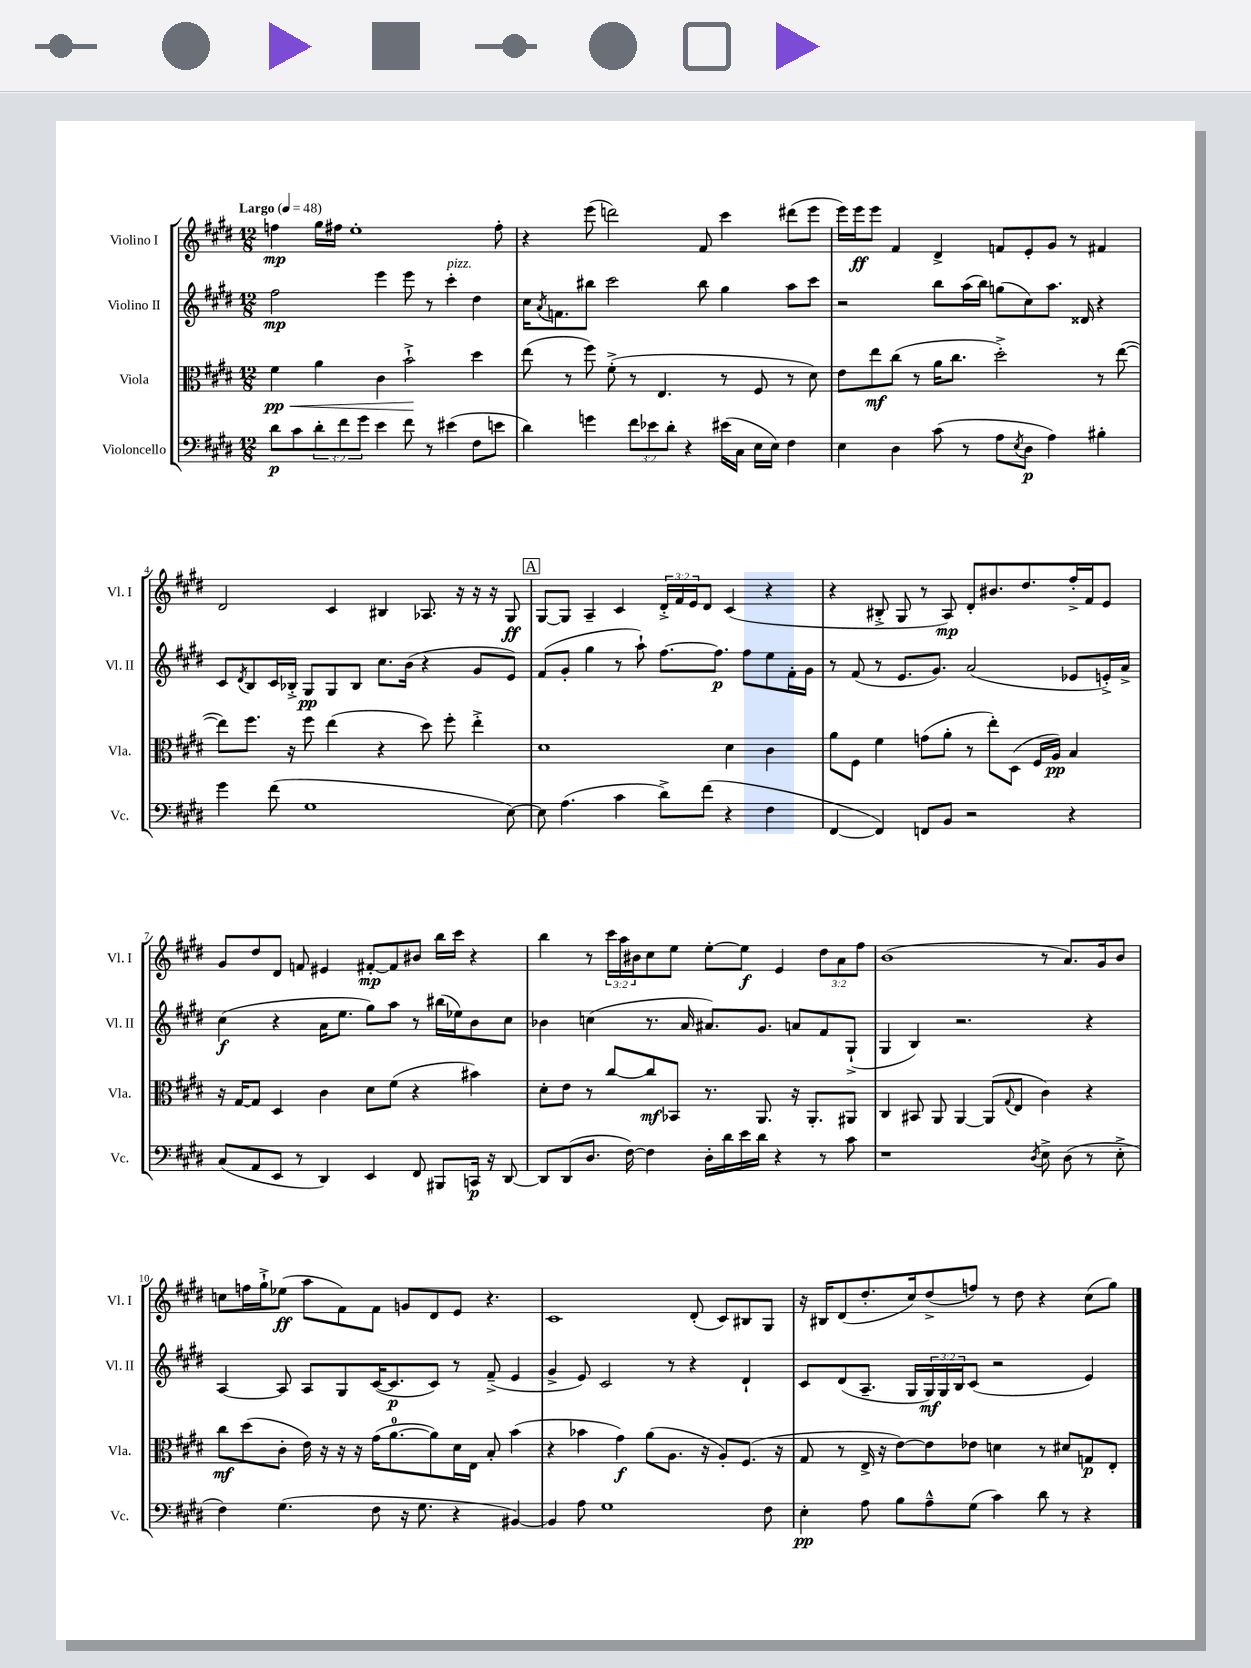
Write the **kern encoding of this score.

**kern	**dynam	**kern	**dynam	**kern	**dynam	**kern	**dynam
*part4	*part4	*part3	*part3	*part2	*part2	*part1	*part1
*staff4	*staff4	*staff3	*staff3	*staff2	*staff2	*staff1	*staff1
*I"Violoncello	*	*I"Viola	*	*I"Violino II	*	*I"Violino I	*
*I'Vc.	*	*I'Vla.	*	*I'Vl. II	*	*I'Vl. I	*
*clefF4	*	*clefC3	*	*clefG2	*	*clefG2	*
*k[f#c#g#d#]	*	*k[f#c#g#d#]	*	*k[f#c#g#d#]	*	*k[f#c#g#d#]	*
*M12/8	*	*M12/8	*	*M12/8	*	*M12/8	*
*MM48	*	*MM48	*	*MM48	*	*MM48	*
=1	=1	=1	=1	=1	=1	=1	=1
!	!	!	!	!	!	!LO:TX:a:B:t=Largo	!
!	!	!	!LO:HP:b	!	!	!	!
8d#\L	p	4f#\	< pp	2ff#\	mp	4ffn\	mp
8c#\	.	.	.	.	.	.	.
12d#'\	.	4a\	.	.	.	16gg#\LL	.
.	.	.	.	.	.	16ff#X\JJ	.
12f#\	.	.	.	.	.	.	.
.	.	.	.	.	.	1ee'	.
12g#\J	.	.	.	.	.	.	.
4e\	.	4c#\	.	4eee\	.	.	.
8f#\	.	2b`^\	.	8eee\	.	.	.
8r	.	.	.	8r	.	.	.
!	!	!	!	!LO:TX:a:i:t=pizz.	!	!	!
(4e#X\	.	.	.	4ccc#'\	.	.	.
8F#\L	.	4dd#\	[	4dd#\	.	.	.
8en\J	.	.	.	.	.	8ff#'\	.
=2	=2	=2	=2	=2	=2	=2	=2
4d#\)	.	(8ee\	.	16cc#\KL	.	4r	.
.	.	.	.	8qa/	.	.	.
.	.	.	.	8.fn\	.	.	.
.	.	8r	.	.	.	.	.
4gn\	.	8ff#\)	.	8bb#X\J	.	(8eee\	.
.	.	(8f#'^\	.	2ccc#\	.	2dddn\)	.
12f#\L	.	8r	.	.	.	.	.
12e-X\	.	.	.	.	.	.	.
.	.	4.E/	.	.	.	.	.
12d#'\J	.	.	.	.	.	.	.
4r	.	.	.	.	.	.	.
.	.	.	.	8bb#\	.	8f#/	.
(16e#X\LL	.	8r	.	4gg#\	.	4ccc#\	.
16C#\JJ	.	.	.	.	.	.	.
16E\LL	.	8F#/	.	.	.	.	.
16E\JJ)	.	.	.	.	.	.	.
4F#\	.	8r	.	8aa\L	.	(8ddd#X\L	.
.	.	8d#\)	.	8ccc#\J	.	8eee\J	.
=3	=3	=3	=3	=3	=3	=3	=3
4E\	.	8e\L	.	2r	.	16eee\LL)	.
.	.	.	.	.	.	16eee\J	ff
.	.	8ee\	mf	.	.	8eee\J	.
4D#\	.	(8cc#\J	.	.	.	4f#/	.
.	.	8r	.	.	.	.	.
(8c#\	.	16a\KL	.	8bb\L	.	4d#^/	.
.	.	8.cc#\J	.	.	.	.	.
8r	.	.	.	(16aa\L	.	.	.
.	.	.	.	16bb\JJ)	.	.	.
8A\L	.	2dd#'^\)	.	(8ggn\L	.	8fn/L	.
8qE/	.	.	.	.	.	.	.
8D#\J	p	.	.	8cc#\)	.	8e'/	.
4A\)	.	.	.	8.aa\J	.	8g#/J	.
.	.	.	.	.	.	8r	.
.	.	.	.	16d##X/	.	.	.
4B#X'\	.	8r	.	4r	.	4f#X/	.
.	.	([8ee\	.	.	.	.	.
!!LO:LB:g=z
=4	=4	=4	=4	=4	=4	=4	=4
4g#\	.	8ee\L])	.	8c#/L	.	2d#/	.
.	.	.	.	8qd#/	.	.	.
.	.	8.ff#\J	.	8B/	.	.	.
(8f#\	.	.	.	16c#/L	.	.	.
.	.	16r	.	16B-X'^/JJ	.	.	.
1G#	.	8ff#\	.	8G#/L	pp	.	.
.	.	(4ee\	.	8G#/	.	4c#/	.
.	.	.	.	8B-/J	.	.	.
.	.	4r	.	8.cc#\L	.	4B#X/	.
.	.	.	.	(16b\Jk	.	.	.
.	.	8dd#\)	.	4r	.	8.A-X/	.
.	.	8ff#'\	.	.	.	.	.
.	.	.	.	.	.	16r	.
.	.	4ee'^\	.	8g#/L	.	16r	.
.	.	.	.	.	.	16r	.
[8E\)	.	.	.	8e/J)	.	8G#/	ff
!!LO:REH:place=s1:t=A
=5	=5	=5	=5	=5	=5	=5	=5
8E\]	.	1d#	.	(8f#/L	.	[8G#/L	.
(4.A\	.	.	.	8g#'/J	.	8G#/J]	.
.	.	.	.	4gg#\	.	4A~/	.
4c#\	.	.	.	8r	.	4c#/	.
.	.	.	.	8aa`\)	.	.	.
8d#^\L)	.	.	.	[8.ff#\L	.	24d#'^/LL	.
.	.	.	.	.	.	24f#/	.
.	.	.	.	.	.	24e/J	.
(8f#\J	.	.	.	.	.	8d#/J	.
.	.	.	.	8.ff#\J]	p	.	.
4r	.	4d#\	.	.	.	(4c#/	.
.	.	.	.	8ff#\L	.	.	.
4F#\	.	4c#\	.	8ee\	.	4r	.
.	.	.	.	16f#'\L	.	.	.
.	.	.	.	16g#\JJ	.	.	.
=6	=6	=6	=6	=6	=6	=6	=6
[4FF#/	.	8a\L	.	8r	.	4r	.
.	.	8F#\J	.	(8f#/	.	.	.
4FF#/])	.	4f#\	.	8r	.	8B#X'^/	.
.	.	.	.	8.e/L	.	8G#/	.
8FFn/L	.	(8gn\L	.	.	.	8r	.
.	.	.	.	8.g#/J)	.	.	.
8BB/J	.	8a'\J	.	.	.	8A/)	mp
2r	.	8r	.	(2a/	.	8d#'/L	.
.	.	8ee'\L)	.	.	.	8.b#X/	.
.	.	(8D#\J	.	.	.	.	.
.	.	.	.	.	.	8.dd#/	.
.	.	16F#/LL	.	.	.	.	.
.	.	16A/JJ)	pp	.	.	.	.
4r	.	4B/	.	8e-X/L	.	16ff#'^/L	.
.	.	.	.	.	.	16f#/J	.
.	.	.	.	16en'^/L)	.	8e/J	.
.	.	.	.	16a^/JJ	.	.	.
!!LO:LB:g=z
=7	=7	=7	=7	=7	=7	=7	=7
(8C#/L	.	16r	.	(4cc#\	f	8g#/L	.
.	.	[16G#/KL	.	.	.	.	.
8AA/	.	8G#/J]	.	.	.	8dd#/	.
8EE/J	.	4D#/	.	4r	.	8d#/J	.
8r	.	.	.	.	.	8fn/	.
4DD#/)	.	4c#\	.	16a\KL	.	4e#X/	.
.	.	.	.	8.ee\J	.	.	.
4EE/	.	8d#\L	.	8gg#\L)	.	[8f#X'/L	mp
.	.	(8f#\J	.	8aa\J	.	8f#/]	.
8FF#/	.	4r	.	8r	.	8b#X/J	.
8BBB#X/L	.	.	.	(16bb#X\LL	.	16bb\LL	.
.	.	.	.	16ee-X\J)	.	16ccc#\JJ	.
16CCn/Jk	p	4b#X\)	.	8b\	.	4r	.
16r	.	.	.	.	.	.	.
[8DD#/	.	.	.	8cc#\J	.	.	.
=8	=8	=8	=8	=8	=8	=8	=8
8DD#/L]	.	8d#'\L	.	4b-X\	.	4bb\	.
(8DD#/	.	8e\J	.	.	.	.	.
8.D#/J	.	8r	.	(4ccn\	.	8r	.
.	.	[8cc#/L	.	.	.	24ccc#\LL	.
.	.	.	.	.	.	24aa\	.
[16F#\)	.	.	.	.	.	.	.
.	.	.	.	.	.	24b#X\J	.
4F#\]	.	8cc#/]	mf	8.r	.	8cc#\	.
.	.	8BB-X/J	.	.	.	8ee\J	.
.	.	.	.	16a/	.	.	.
16D#'\LL	.	8.r	.	8.a#X/L)	.	[8ee'\L	.
16d#\	.	.	.	.	.	.	.
16e\	.	.	.	.	.	8ee\J]	f
16d#\JJ	.	8.AA/	.	8.g#/J	.	.	.
4r	.	.	.	.	.	4e/	.
.	.	16r	.	8an/L	.	.	.
.	.	8.AA'/L	.	.	.	.	.
8r	.	.	.	8f#/	.	12dd#\L	.
.	.	.	.	.	.	12a\	.
8c#\	.	8AA#X/J	.	(8G#`^/J	.	.	.
.	.	.	.	.	.	12ff#\J	.
=9	=9	=9	=9	=9	=9	=9	=9
1r	.	4C#/	.	4G#/	.	(1b	.
.	.	8BB#X/	.	4B/)	.	.	.
.	.	8AA/	.	.	.	.	.
.	.	[4AA/	.	2.r	.	.	.
.	.	(8AA/L]	.	.	.	.	.
.	.	8qqG#/	.	.	.	.	.
.	.	8E/J	.	.	.	.	.
8qD#/	.	.	.	.	.	.	.
8E^\	.	4c#\)	.	.	.	8r	.
(8D#\	.	.	.	.	.	8.a/L)	.
8r	.	4r	.	4r	.	.	.
.	.	.	.	.	.	16g#/k	.
8E'^\	.	.	.	.	.	8b/J	.
!!LO:LB:g=z
=10	=10	=10	=10	=10	=10	=10	=10
4F#\)	.	8cc#\L	mf	[4A/	.	8ccn\L	.
.	.	(8dd#\	.	.	.	16ffn\L	.
.	.	.	.	.	.	16gg#`^\J	.
(4.G#\	.	8c#'\J	.	8A/]	.	(8ee-X\J	ff
.	.	16e\)	.	8A/L	.	8aa\L	.
.	.	16r	.	.	.	.	.
.	.	16r	.	8G#/	.	8f#\)	.
.	.	16r	.	.	.	.	.
8F#\	.	(16g#\KL	.	([16c#/K	.	8f#\J	.
.	.	[8.a\	.	8.c#/]	p	.	.
16r	.	.	.	.	.	8gn/L	.
8.G#\	.	.	.	.	.	.	.
.	.	8a\])	.	8c#/J)	.	8d#/	.
4r	.	16d#\L	.	8r	.	8e/J	.
.	.	16E\JJ	.	.	.	.	.
.	.	8B'/	.	(8f#~^/	.	4.r	.
[4BB#X/)	.	(4b\	.	4e/	.	.	.
=11	=11	=11	=11	=11	=11	=11	=11
4BB#/]	.	4r	.	4g#^/	.	1c#	.
8A\	.	4b-X\	.	8e/)	.	.	.
1G#	.	.	.	2c#/	.	.	.
.	.	4g#\)	f	.	.	.	.
.	.	(8a\L	.	.	.	.	.
.	.	8.A\J	.	8r	.	.	.
.	.	.	.	4r	.	(8d#'/	.
.	.	16r	.	.	.	.	.
.	.	8A'/L)	.	.	.	8c#/L)	.
.	.	(8.F#/J	.	4d#`/	.	8B#X/	.
8F#\	.	.	.	.	.	8G#/J	.
.	.	16r	.	.	.	.	.
=12	=12	=12	=12	=12	=12	=12	=12
4E'\	pp	8G#/	.	8c#/L	.	16r	.
.	.	.	.	.	.	16B#X/KL	.
.	.	8r	.	(8d#/	.	(8d#/	.
8A\	.	16E^/	.	8.A~/J	.	8.dd#'/	.
.	.	16r	.	.	.	.	.
8B\L	.	[8e\L)	.	.	.	.	.
.	.	.	.	16G#/LL	.	16cc#/k)	.
8A~^^\	.	8e\]	.	24G#/)	mf	(8dd#^/	.
.	.	.	.	24G#/	.	.	.
.	.	.	.	24B/J	.	.	.
(8G#\J	.	8e-X\J	.	(8c#/J	.	8ffn/J)	.
4c#\)	.	4dn\	.	2r	.	8r	.
.	.	.	.	.	.	8dd#\	.
8d#\	.	8r	.	.	.	4r	.
8r	.	8d#X/L	.	.	.	.	.
4r	.	8Gn/	p	4e/)	.	(8cc#\L	.
.	.	8E'/J	.	.	.	8gg#\J)	.
==	==	==	==	==	==	==	==
*-	*-	*-	*-	*-	*-	*-	*-
